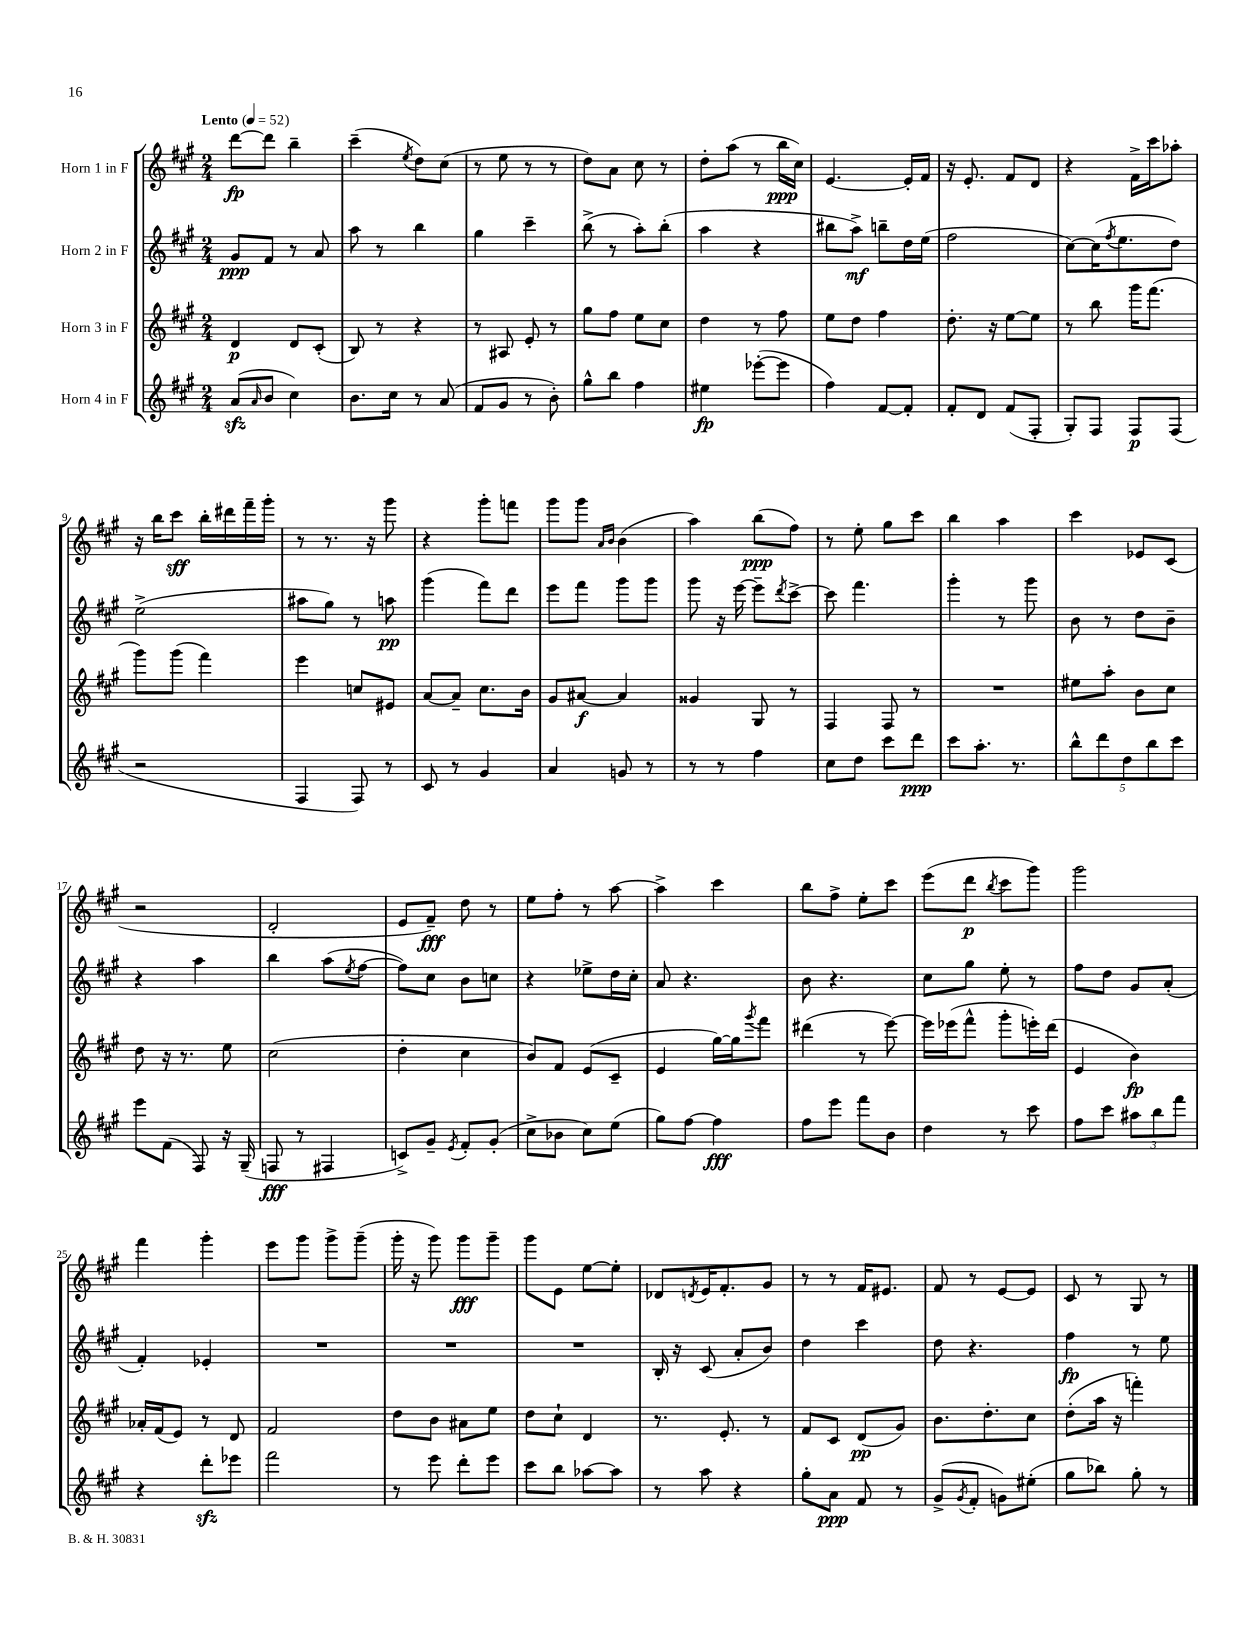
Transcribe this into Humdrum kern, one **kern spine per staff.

**kern	**kern	**kern	**kern
*staff4	*staff3	*staff2	*staff1
*clefG2	*clefG2	*clefG2	*clefG2
*k[f#c#g#]	*k[f#c#g#]	*k[f#c#g#]	*k[f#c#g#]
*M2/4	*M2/4	*M2/4	*M2/4
*MM52	*MM52	*MM52	*MM52
(8a	4d	8g#	[8ddd
16qqa	.	.	.
8b	.	8f#	8ddd]
4cc#)	8d	8r	4bb~
.	(8c#'	8a	.
=	=	=	=
8.b	8B)	8aa	(4ccc#~
.	8r	8r	.
16cc#	.	.	.
.	.	.	8qee
8r	4r	4bb	8dd)
(8a	.	.	(8cc#
=	=	=	=
8f#	8r	4gg#	8r
8g#	8A#	.	8ee
8r	8e'	4ccc#~	8r
8b')	8r	.	8r
=	=	=	=
8gg#^^	8gg#	(8bb^	8dd)
8bb	8ff#	8r	8a
4ff#	8ee	8aa')	8cc#
.	8cc#	(8bb'	8r
=	=	=	=
4ee#	4dd	4aa	8dd'
.	.	.	(8aa
([8eee-'	8r	4r	8r
8eee-]	8ff#	.	16bb
.	.	.	16cc#)
=	=	=	=
4ff#)	8ee	8bb#	[4.e
.	8dd	8aa^)	.
[8f#	4ff#	8bb~	.
8f#']	.	16dd	16e']
.	.	(16ee	16f#
=	=	=	=
8f#'	8.dd'	2ff#	16r
.	.	.	8.e'
8d	.	.	.
.	16r	.	.
(8f#	[8ee	.	8f#
8F#'	8ee]	.	8d
=	=	=	=
8G#')	8r	[8cc#)	4r
8F#	8bb	(16cc#]	.
.	.	8qff#	.
.	.	8.ee	.
8F#	16ggg#	.	16f#^
.	(8.fff#	.	16ccc#
(8F#	.	8dd)	8aa-'
=	=	=	=
2r	8ggg#)	(2ee^	16r
.	.	.	16bb
.	(8ggg#	.	8ccc#
.	4fff#)	.	16bb'
.	.	.	16ddd#
.	.	.	16fff#~
.	.	.	16ggg#'
=	=	=	=
4F#	4eee	8aa#	8r
.	.	8gg#)	8.r
8F#)	8cc	8r	.
.	.	.	16r
8r	8e#	8aa	8ggg#
=	=	=	=
8c#	[8a	(4ggg#	4r
8r	8a~]	.	.
4g#	8.cc#	8fff#)	8ggg#'
.	.	8ddd	8fff
.	16b	.	.
=	=	=	=
4a	8g#	8eee	8ggg#
.	[8a#	8fff#	8ggg#
.	.	.	16qqa
.	.	.	16qqb
8g	4a#]	8ggg#	(4b
8r	.	8ggg#	.
=	=	=	=
8r	4g##	8ggg#	4aa)
8r	.	16r	.
.	.	[16eee	.
4ff#	8G#	8eee~]	(8bb
.	.	8qddd	.
.	8r	[8ccc#^	8ff#)
=	=	=	=
8cc#	4F#	8ccc#]	8r
8dd	.	4.fff#	8ee'
8ccc#	8F#	.	8gg#
8ddd	8r	.	8ccc#
=	=	=	=
8ccc#	2r	4ggg#'	4bb
8.aa'	.	.	.
.	.	8r	4aa
8.r	.	.	.
.	.	8ggg#	.
=	=	=	=
10bb^^	8ee#	8b	4ccc#
10ddd	.	.	.
.	8aa'	8r	.
10dd	.	.	.
.	8b	8dd	8e-
10bb	.	.	.
.	8cc#	8b~	(8c#
10ccc#	.	.	.
=	=	=	=
8eee	8dd	4r	2r
(8f#	16r	.	.
.	8.r	.	.
8F#)	.	4aa	.
16r	8ee	.	.
(16G#~	.	.	.
=	=	=	=
8F	(2cc#	4bb	2d'
8r	.	.	.
4F#	.	(8aa	.
.	.	8qee	.
.	.	[8ff#	.
=	=	=	=
8c^)	4dd'	8ff#])	8e
8g#~	.	8cc#	8f#~)
8qe	.	.	.
8f#'	4cc#	8b	8dd
(8g#'	.	8cc	8r
=	=	=	=
8cc#^	8b)	4r	8ee
8b-	8f#	.	8ff#'
8cc#)	(8e	8ee-^	8r
(8ee	8c#~	16dd	[8aa
.	.	16cc#'	.
=	=	=	=
8gg#)	4e	8a	4aa^]
[8ff#	.	4.r	.
4ff#]	[16gg#)	.	4ccc#
.	16gg#]	.	.
.	8qggg#	.	.
.	8fff#	.	.
=	=	=	=
8ff#	(4ddd#	8b	8bb
8eee	.	4.r	8ff#^
8fff#	8r	.	8ee'
8b	[8eee)	.	8ccc#
=	=	=	=
4dd	16eee]	8cc#	(8eee
.	(16eee-	.	.
.	8fff#^^	8gg#	8ddd
.	.	.	8qbb
8r	8ggg#'	8ee'	8ccc#
8ccc#	16eee')	8r	8ggg#)
.	(16ddd	.	.
=	=	=	=
8ff#	4e	8ff#	2ggg#
8ccc#	.	8dd	.
12aa#	4b)	8g#	.
12bb	.	.	.
.	.	(8a'	.
12fff#	.	.	.
=	=	=	=
4r	16a-'	4f#')	4fff#
.	(16f#	.	.
.	8e)	.	.
8ddd'	8r	4e-'	4ggg#'
8eee-	8d	.	.
=	=	=	=
2fff#	2f#	2r	8eee
.	.	.	8ggg#
.	.	.	8ggg#^
.	.	.	(8ggg#~
=	=	=	=
8r	8dd	2r	16ggg#'
.	.	.	16r
8eee	8b	.	8ggg#)
8ddd'	8a#	.	8ggg#
8eee	8ee	.	8ggg#~
=	=	=	=
8ccc#	8dd	2r	8ggg#
8bb	8cc#`	.	8e
[8aa-	4d	.	[8ee
8aa-]	.	.	8ee']
=	=	=	=
8r	8.r	16B'	8d-
.	.	16r	.
.	.	.	8qd
8aa	.	(8c#	16e
.	8.e'	.	8.f#'
4r	.	8a'	.
.	8r	8b)	8g#
=	=	=	=
8gg#'	8f#	4dd	8r
8a	8c#	.	8r
8f#	(8d	4ccc#	16f#
.	.	.	8.e#
8r	8g#)	.	.
=	=	=	=
(8g#^	8.b	8dd	8f#
8qg#	.	.	.
8f#'	.	4.r	8r
.	8.dd'	.	.
8g)	.	.	[8e
(8ee#'	8cc#	.	8e]
=	=	=	=
8gg#	(8dd'	4ff#	8c#
8bb-)	16aa	.	8r
.	16r	.	.
8gg#'	4fff')	8r	8G#
8r	.	8ee	8r
==	==	==	==
*-	*-	*-	*-
